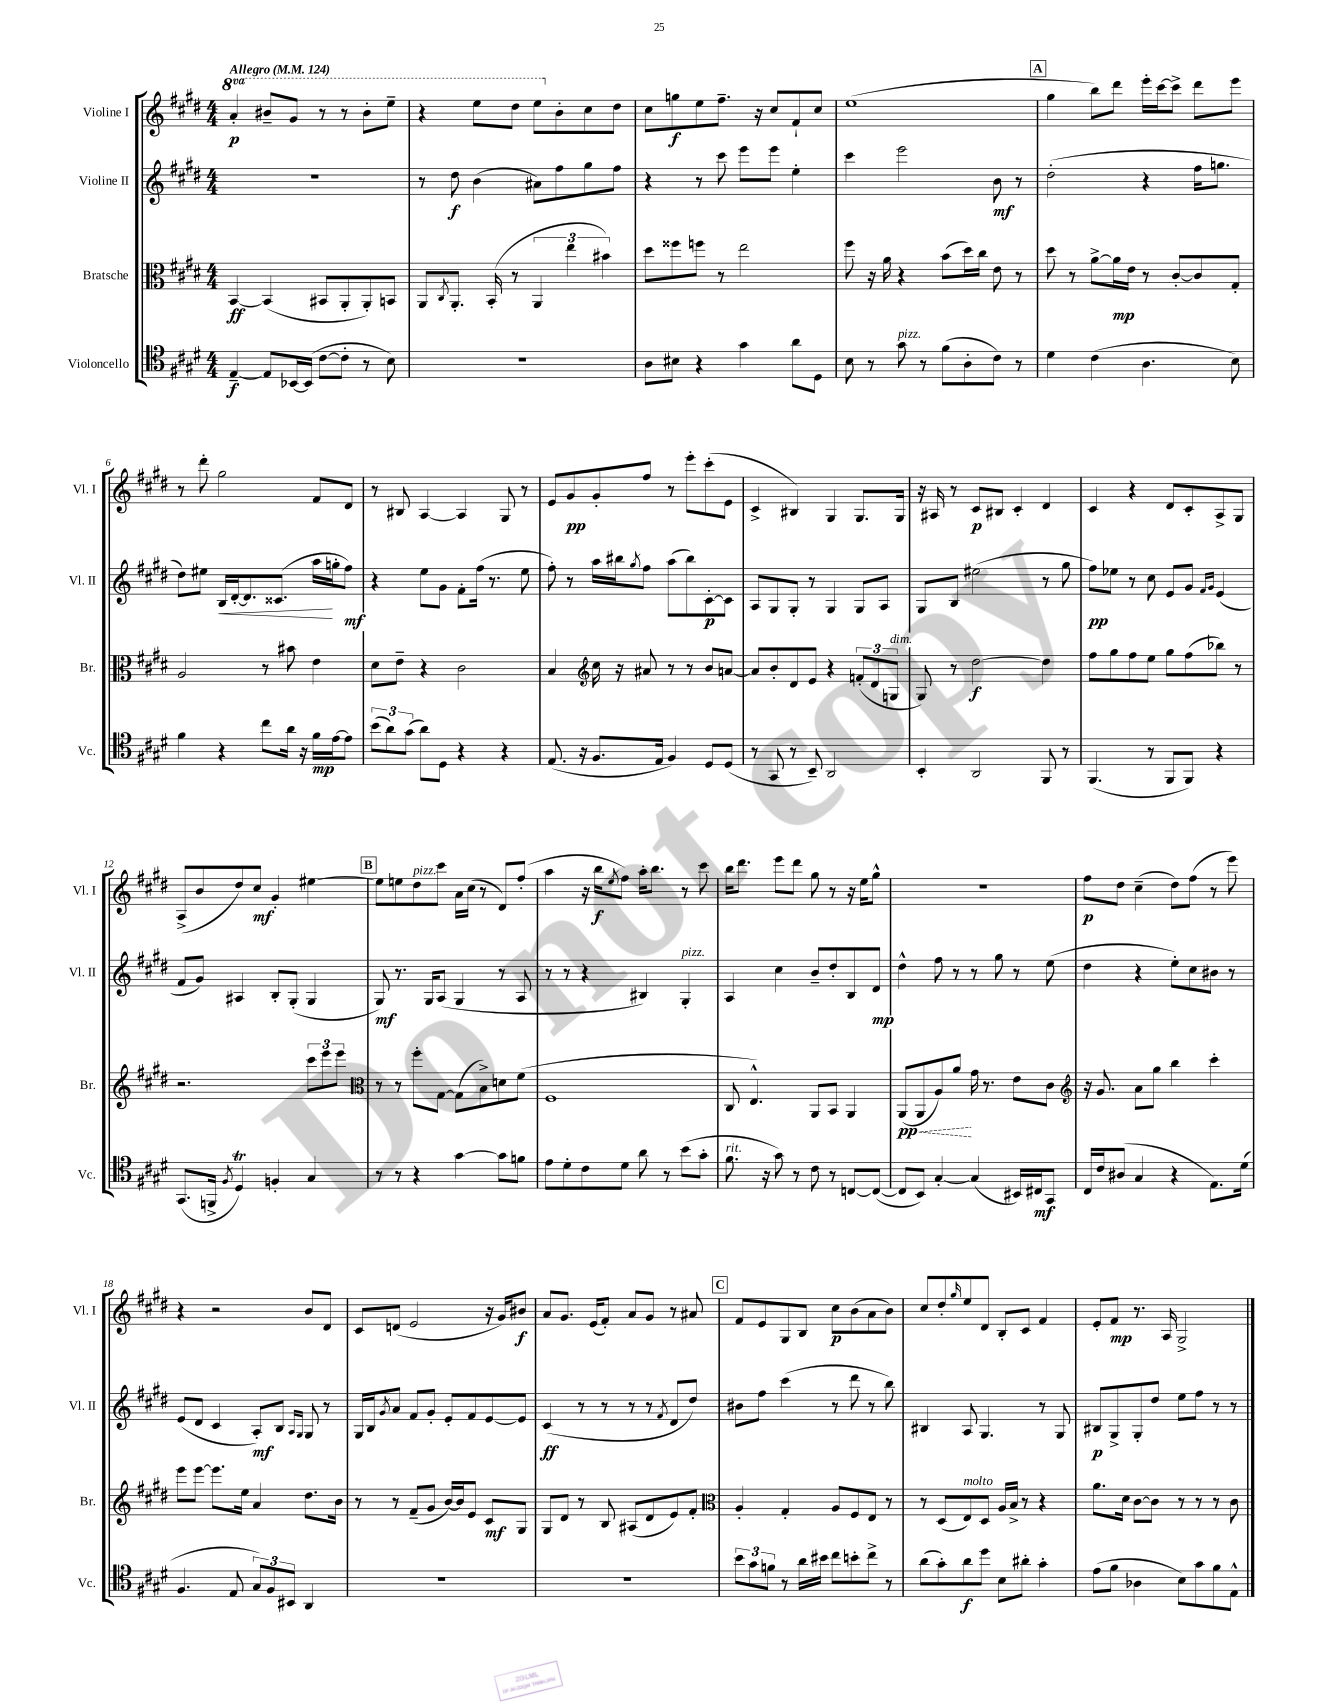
<<
\new StaffGroup <<
\new Staff = "s0" \with { instrumentName = "Violine I" shortInstrumentName = "Vl. I" } {
    \clef treble \key e \major \numericTimeSignature \time 4/4 \set Staff.ottavationMarkups = #ottavation-simple-ordinals \tempo "Allegro" 4 = 124
    \ottava #1 a''4-.\p bis''8-- gis''8 r8 r8 bis''8-. e'''8-- |
    r4 e'''8 dis'''8 e'''8 \ottava #0 b'8-. cis''8 dis''8 |
    cis''8 g''8\f e''8 fis''8.-- r16 cis''8 fis'8-! cis''8 |
    e''1( |
    \mark \markup { \box "A" } gis''4 b''8) dis'''8 e'''16-. cis'''16~ cis'''8-> dis'''8 e'''8 |
    r8 dis'''8-. gis''2 fis'8 dis'8 |
    r8 bis8 a4~ a4 gis8 r8 |
    e'8 gis'8\pp gis'8-. fis''8 r8 e'''8-. cis'''8-.( e'8 |
    cis'4-> bis4) gis4 gis8. gis16 |
    r16 ais16 r8 cis'8\p bis8 cis'4-. dis'4 |
    cis'4 r4 dis'8 cis'8-. a8-> gis8 |
    a8->( b'8 dis''8) cis''8\mf gis'4-. eis''4~ |
    \mark \markup { \box "B" } eis''8 e''8 dis''8^\markup { \italic "pizz." } cis'''8 a'16 cis''16( r8 dis'8) fis''8-.( |
    a''4 r16 b''16\f \acciaccatura { e''8 } fis''8) a''16-. b''8. r8 cis'''8 |
    b''16 dis'''8. e'''8 dis'''8 gis''8 r8 r16 e''16 gis''8-^ |
    R1 |
    fis''8\p dis''8 cis''4--( dis''8) fis''8( r8 e'''8) |
    r4 r2 b'8 dis'8 |
    cis'8 d'8( e'2 r16 gis'16) bis'8\f |
    a'8 gis'8. e'16( fis'8-.) a'8 gis'8 r8 ais'8 |
    \mark \markup { \box "C" } fis'8 e'8 gis8 b8 cis''8\p b'8( a'8 b'8) |
    cis''8 dis''8-. \grace { gis''16 } e''8 dis'8 b8-. cis'8 fis'4 |
    e'8-. fis'8\mp r8. a16 gis2-> \bar "|." |
}
\new Staff = "s1" \with { instrumentName = "Violine II" shortInstrumentName = "Vl. II" } {
    \clef treble \key e \major \numericTimeSignature \time 4/4
    R1 |
    r8 dis''8\f b'4( ais'8) fis''8 gis''8 fis''8 |
    r4 r8 cis'''8 e'''8 e'''8 e''4-. |
    cis'''4 e'''2 b'8\mf r8 |
    \mark \markup { \box "A" } dis''2-.( r4 fis''16 g''8. |
    dis''8) eis''8 b16\< dis'16~-. dis'8. cisis'8.( a''16\! g''16-. fis''8\mf) |
    r4 e''8 gis'8 fis'8-. fis''16( r8. e''8 |
    fis''8-.) r8 a''16 bis''16 \acciaccatura { gis''8 } fis''8 a''8( bis''8) cis'8~-.\p cis'8 |
    a8 gis8 gis8-. r8 gis4 gis8 a8 |
    gis8 b8 eis''2( r8 gis''8 |
    fis''8\pp) ees''8 r8 cis''8 e'8 gis'8 \grace { fis'16 gis'16 } e'4( |
    fis'8 gis'8) ais4 b8-. gis8-.( gis4 |
    \mark \markup { \box "B" } gis8\mf) r8. gis16 a8( gis4 r8 a8 |
    r8 r8 r4 bis4) gis4-.^\markup { \italic "pizz." } |
    a4 cis''4 b'8-- dis''8-. b8 dis'8\mp |
    dis''4-^ fis''8 r8 r8 gis''8 r8 e''8( |
    dis''4 r4 e''8-.) cis''8 bis'8 r8 |
    e'8( dis'8 cis'4 a8-.\mf) b8 \grace { a16 gis16 } gis8 r8 |
    gis16 b16 \acciaccatura { gis'8 } a'8 fis'8 gis'8-. e'8-. fis'8 e'8~ e'8 |
    cis'4\ff( r8 r8 r8 r8 \acciaccatura { fis'8 } dis'8 dis''8) |
    \mark \markup { \box "C" } bis'8 fis''8 cis'''4( r8 dis'''8 r8 b''8) |
    bis4 a8 gis4. r8 gis8 |
    bis8\p gis8-> gis8-. dis''8 e''8 fis''8 r8 r8 \bar "|." |
}
\new Staff = "s2" \with { instrumentName = "Bratsche" shortInstrumentName = "Br." } {
    \clef alto \key e \major \numericTimeSignature \time 4/4
    b,4~\ff b,4( bis,8 a,8-. a,8-.) b,8 |
    a,8 \acciaccatura { cis8 } a,8.-. b,16-.( r8 \tuplet 3/2 { a,4 e''4 bis'4) } |
    dis''8 fisis''8 f''8 r8 e''2 |
    fis''8 r16 a'16 r4 b'8( dis''16) cis''16 e'8 r8 |
    \mark \markup { \box "A" } dis''8 r8 a'8~-> a'16\mp e'16 r8 cis'8~-. cis'8 gis8-. |
    a2 r8 bis'8 e'4 |
    dis'8 e'8-- r4 cis'2 |
    b4 \clef treble cis''16 r16 ais'8 r8 r8 b'8 a'8~ |
    a'8 b'8-. dis'8 e'8 r4 \tuplet 3/2 { f'8-.( dis'8 g8^\markup { \italic "dim." } } |
    gis8) r8 dis''2~\f dis''4 |
    fis''8 gis''8 fis''8 e''8 gis''8 fis''8( bes''8) r8 |
    r2. \tuplet 3/2 { cis'''8 e'''8 e'''8 } |
    \mark \markup { \box "B" } \clef alto r8 r8 fis''8-. gis8~ gis8( b8->) d'8 fis'8( |
    fis1 |
    cis8 e4.-^) a,8 b,8 a,4 |
    \once \override Hairpin.style = #'dashed-line a,8\pp\<( a,8 a8) a'8\! gis'16 r8. e'8 cis'8 |
    \clef treble r16 gis'8. a'8 gis''8 b''4 cis'''4-. |
    e'''8 e'''8~ e'''8. e''16 a'4 dis''8. b'16 |
    r8 r8 fis'8--( gis'8 b'16~) b'16 e'8 cis'8\mf gis8 |
    gis8 dis'8 r8 b8 ais8( dis'8 e'8) fis'8-. |
    \mark \markup { \box "C" } \clef alto a4-. gis4-. a8 fis8 e8 r8 |
    r8 dis8( e8^\markup { \italic "molto" }) dis8 a16 b16-> r8 r4 |
    a'8. dis'16 cis'8~ cis'8 r8 r8 r8 cis'8 \bar "|." |
}
\new Staff = "s3" \with { instrumentName = "Violoncello" shortInstrumentName = "Vc." } {
    \clef tenor \key e \major \numericTimeSignature \time 4/4
    e4~--\f e8 bes,16~ bes,16( cis'8~ cis'8-. r8 b8) |
    R1 |
    a8 bis8 r4 gis'4 a'8 dis8 |
    b8 r8 gis'8^\markup { \italic "pizz." } r8 fis'8( a8-. cis'8) r8 |
    \mark \markup { \box "A" } dis'4 cis'4( a4. b8) |
    fis'4 r4 cis''8 a'16 r16 fis'16\mp e'16~ e'8 |
    \tuplet 3/2 { b'8( a'8) gis'8( } a'8) dis8 r4 r4 |
    e8.( r16 fis8. e16 fis4) dis8 dis8( |
    r8 gis,8 r8 b,8--) a,2 |
    b,4-. a,2 fis,8 r8 |
    fis,4.( r8 fis,8 fis,8) r4 |
    gis,8.( f,16-> \acciaccatura { fis8 } dis4\trill) f4-. gis4 |
    \mark \markup { \box "B" } r8 r8 r4 gis'4~ gis'8 f'8 |
    e'8 dis'8-. cis'8 dis'8 a'8 r8 b'8( gis'8-. |
    fis'8.^\markup { \italic "rit." } r16 gis'8) r8 cis'8 r8 c8~ c8~( |
    c8 b,8) gis4~-. gis4( bis,16) cis16\mf gis,8 |
    cis16 cis'16 ais8( gis4 r4 e8.) dis'16( |
    fis4. e8 \tuplet 3/2 { gis8) fis8 bis,8 } a,4 |
    R1 |
    R1 |
    \mark \markup { \box "C" } \tuplet 3/2 { b'8 gis'8 f'8 } r8 a'16 bis'16 cis''8 b'8-. cis''8-> r8 |
    a'8( gis'8-.) a'8\f dis''8 b8 ais'8-. gis'4-. |
    e'8( fis'8 aes4 b8) gis'8 fis'8 e8-^ \bar "|." |
}
>>
>>
